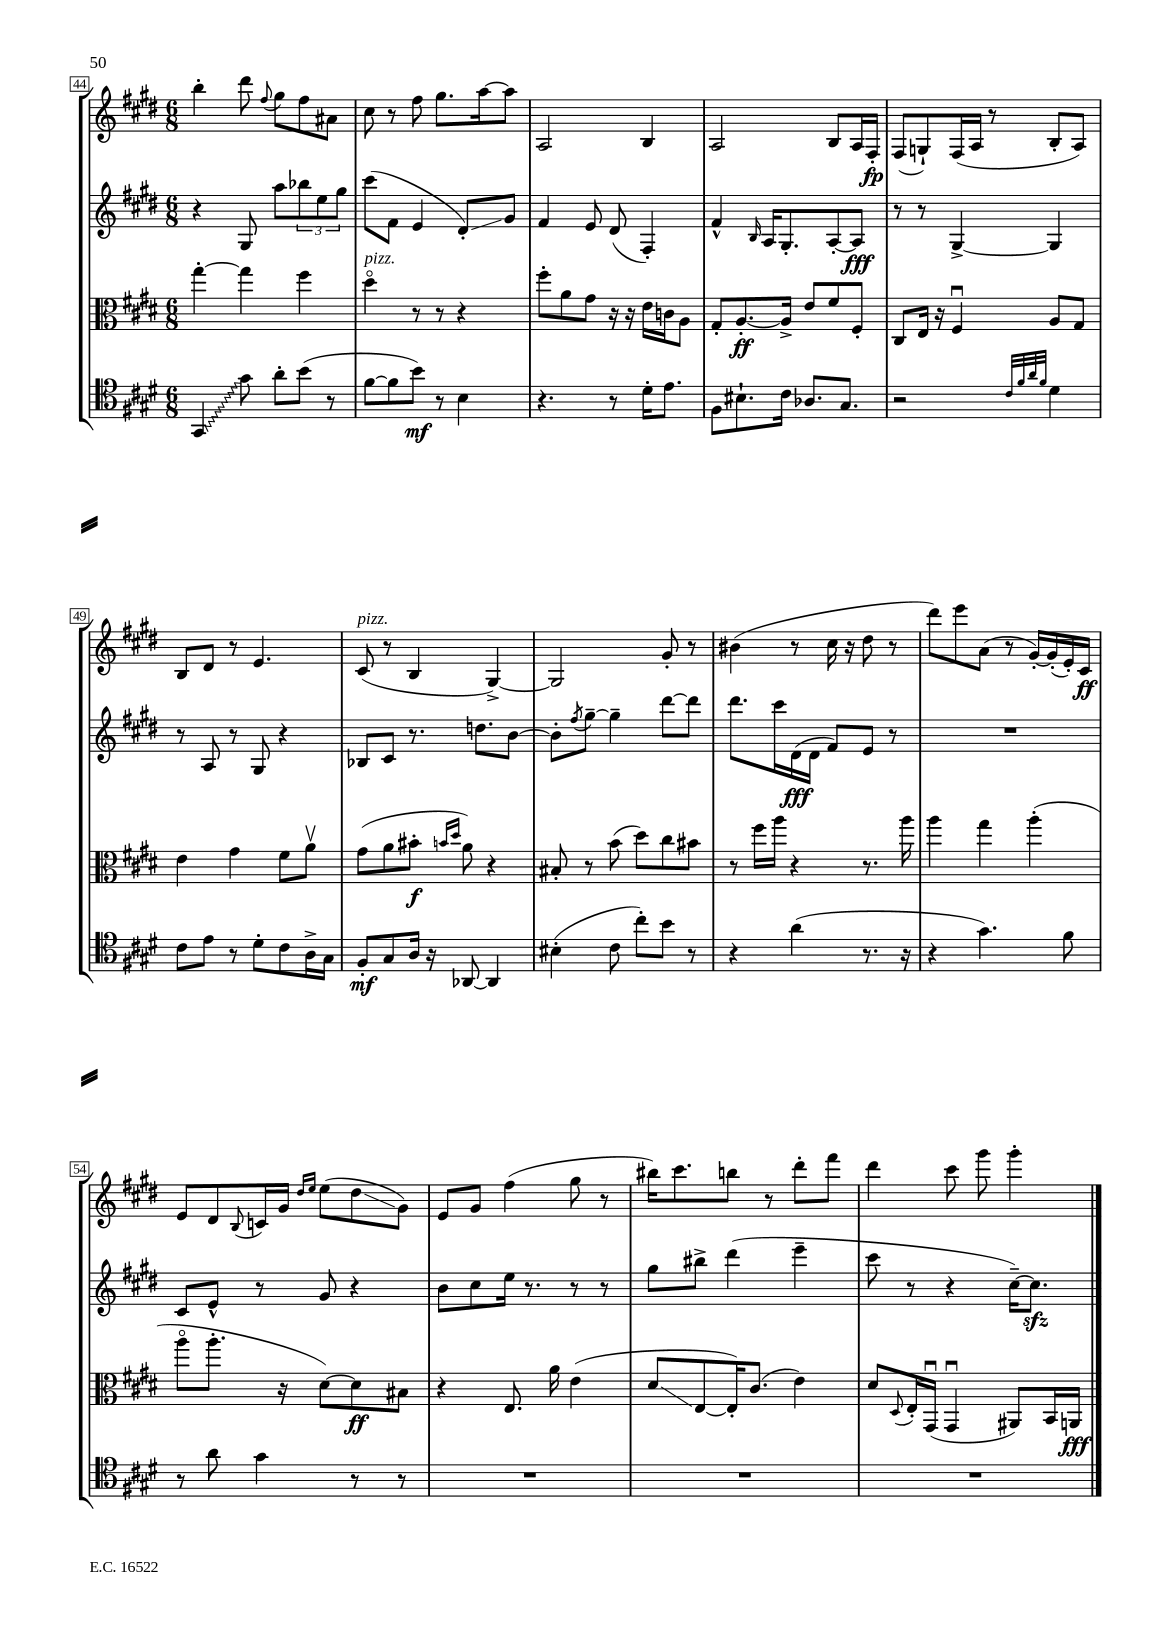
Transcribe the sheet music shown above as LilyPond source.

<<
\new StaffGroup <<
\new Staff = "s0" {
    \clef treble \key e \major \numericTimeSignature \time 6/8
    b''4-. dis'''8 \appoggiatura { fis''8 } gis''8 fis''8 ais'8 |
    cis''8 r8 fis''8 gis''8. a''16~ a''8 |
    a2 b4 |
    a2 b8 a16 fis16-.\fp |
    fis8( g8-!) fis16( a16 r8 b8-. a8) |
    b8 dis'8 r8 e'4. |
    cis'8^\markup { \italic "pizz." }( r8 b4 gis4~->) |
    gis2 gis'8-. r8 |
    bis'4( r8 cis''16 r16 dis''8 r8 |
    dis'''8) e'''8 a'8( r8 gis'16~-.) gis'16-.( e'16-.) cis'16\ff |
    e'8 dis'8 \appoggiatura { b8 } c'16 gis'16 \grace { dis''16 e''16 } e''8( dis''8\glissando gis'8) |
    e'8 gis'8 fis''4( gis''8 r8 |
    bis''16) cis'''8. b''8 r8 dis'''8-. fis'''8 |
    dis'''4 cis'''8 gis'''8 gis'''4-. \bar "|." |
}
\new Staff = "s1" {
    \clef treble \key e \major \numericTimeSignature \time 6/8
    r4 gis8 a''8 \tuplet 3/2 { bes''8 e''8 gis''8 } |
    cis'''8( fis'8 e'4 dis'8-.\glissando) gis'8 |
    fis'4 e'8 dis'8( fis4-.) |
    fis'4-^ \grace { b16 } a16 gis8.-. a8~-. a8\fff |
    r8 r8 gis4~-> gis4 |
    r8 a8 r8 gis8 r4 |
    bes8 cis'8 r8. d''8. b'8~ |
    b'8-. \acciaccatura { fis''8 } gis''8~-- gis''4-- dis'''8~ dis'''8 |
    dis'''8. cis'''16 dis'16\fff( dis'16 fis'8) e'8 r8 |
    R2. |
    cis'8 e'8-^ r8 gis'8 r4 |
    b'8 cis''8 e''16 r8. r8 r8 |
    gis''8 bis''8-> dis'''4( e'''4-- |
    cis'''8 r8 r4 cis''16~--) cis''8.\sfz \bar "|." |
}
\new Staff = "s2" {
    \clef alto \key e \major \numericTimeSignature \time 6/8
    gis''4~-. gis''4 fis''4 |
    dis''4\flageolet^\markup { \italic "pizz." } r8 r8 r4 |
    fis''8-. a'8 gis'8 r16 r16 e'16 c'16 a8 |
    gis8-. a8.~-.\ff a16-> e'8 fis'8 fis8-. |
    cis8 e16 r16 fis4\downbow a8 gis8 |
    e'4 gis'4 fis'8 a'8\upbow |
    gis'8( a'8 bis'8-.\f \grace { b'16 dis''16 } a'8) r4 |
    bis8-. r8 b'8( dis''8) cis''8 bis'8 |
    r8 fis''16 a''16 r4 r8. a''16 |
    a''4 gis''4 a''4-.( |
    a''8\flageolet a''8.-. r16 dis'8~) dis'8\ff bis8 |
    r4 e8. a'16 e'4( |
    dis'8\glissando e8~ e16-.) cis'8.( e'4) |
    dis'8 \appoggiatura { dis8 } e16-. gis,16\downbow( gis,4\downbow ais,8) b,16 a,16\fff \bar "|." |
}
\new Staff = "s3" {
    \clef tenor \key e \major \numericTimeSignature \time 6/8
    \once \override Glissando.style = #'zigzag gis,4\glissando gis'8 a'8-. b'8( r8 |
    fis'8~ fis'8 b'8\mf) r8 b4 |
    r4. r8 dis'16-. e'8. |
    fis8 bis8.-! cis'16 aes8. gis8. |
    r2 \grace { cis'32 fis'32 a'32 fis'32 } dis'4 |
    cis'8 e'8 r8 dis'8-. cis'8 a16-> gis16 |
    fis8-.\mf gis8 a16 r16 aes,8~ aes,4 |
    bis4-.( cis'8 cis''8-.) b'8 r8 |
    r4 a'4( r8. r16 |
    r4 gis'4.) fis'8 |
    r8 a'8 gis'4 r8 r8 |
    R2. |
    R2. |
    R2. \bar "|." |
}
>>
>>
\layout { \context { \Score currentBarNumber = #44 \override BarNumber.stencil = #(make-stencil-boxer 0.1 0.3 ly:text-interface::print) } }
